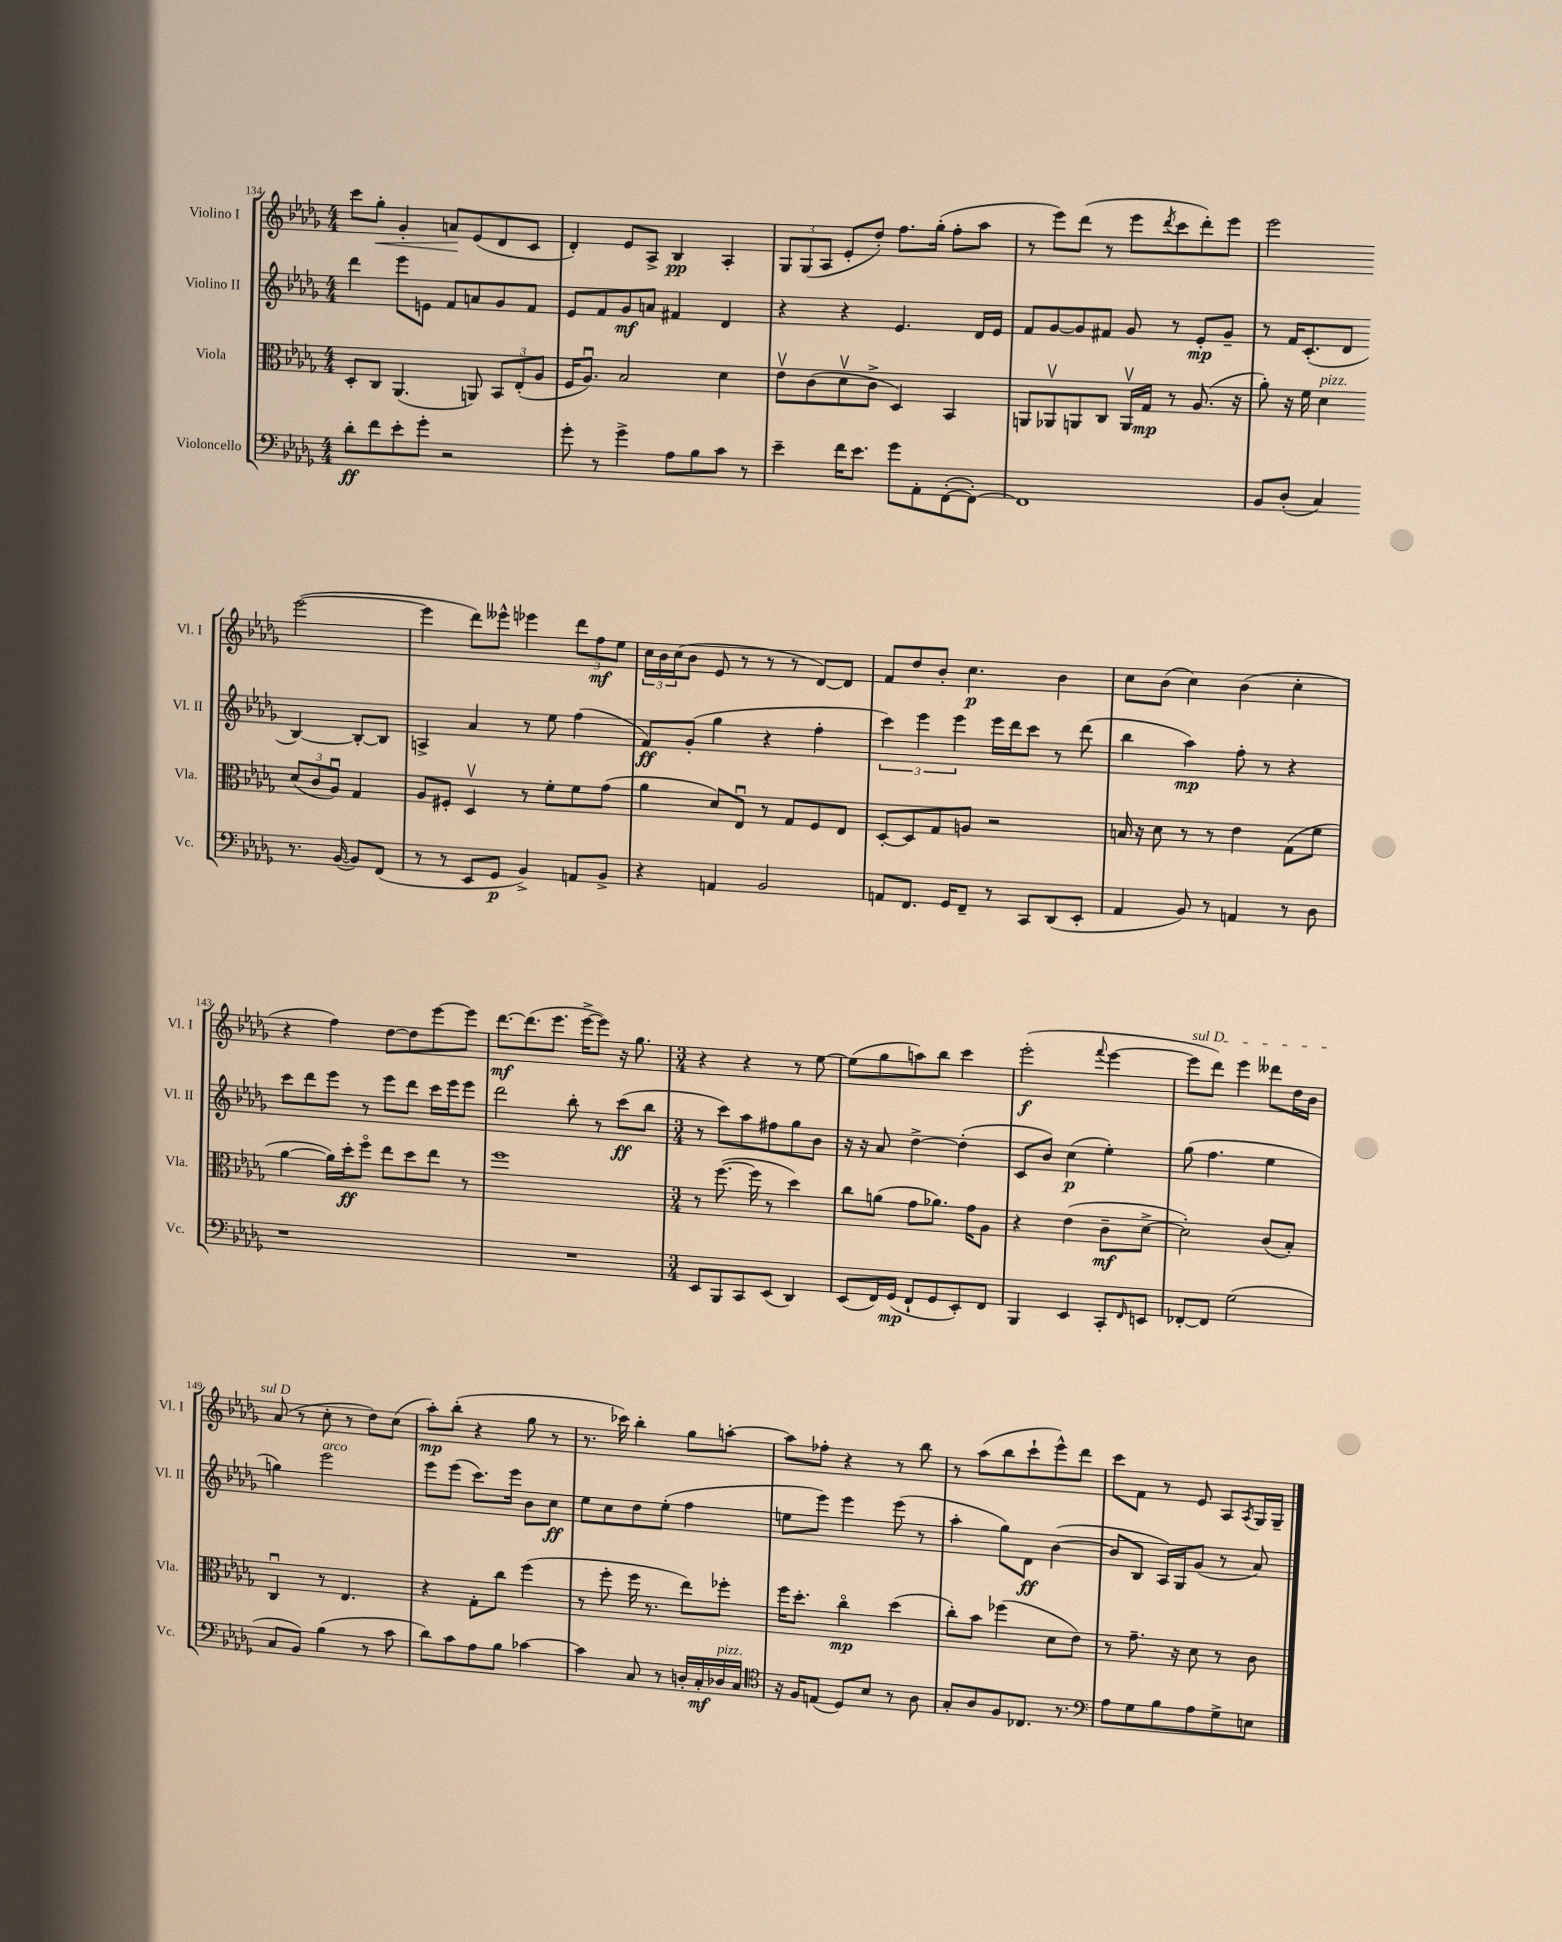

**kern	**kern	**kern	**kern
*staff4	*staff3	*staff2	*staff1
*clefF4	*clefC3	*clefG2	*clefG2
*k[b-e-a-d-g-]	*k[b-e-a-d-g-]	*k[b-e-a-d-g-]	*k[b-e-a-d-g-]
*M4/4	*M4/4	*M4/4	*M4/4
8d-'	8D-'	4ddd-	8ccc
8f	8C	.	8gg-'
8e-'	(4.AA-	8eee-	4g-'
8g-'	.	8e	.
2r	.	8f	8a
.	8AA)	8a	(8e-
.	12BB-	8g-	8d-
.	(12E-'	.	.
.	.	8f	8c
.	12A-	.	.
=	=	=	=
8g-'	16F	8e-	4d-')
.	8.A-u)	.	.
8r	.	8f	.
4g-^	2B-	8g-	8e-
.	.	8a	8A-^
8A-	.	4f#	4B-
8B-	.	.	.
8c	4d-	4d-	4A-'
8r	.	.	.
=	=	=	=
4e-~	8e-v	4r	12G-
.	.	.	(12G-
.	(8c	.	.
.	.	.	12A-
16f	8d-v	4r	8e-'
8.e-	.	.	.
.	8c^	.	8dd-')
8g-	4D-)	4.e-	8.ff
8AA-'	.	.	.
.	.	.	(16gg-'
([8FF'	4BB-	.	8ff'
8FF'_)	.	16d-	8aa-
.	.	16e-	.
=	=	=	=
1FF]	8AA	8f	8r
.	8AA-v	[8g-	8eee-)
.	8AA	8g-]	(8ddd-
.	8C	8f#	8r
.	16AAv	8g-	8eee-
.	16G-	.	.
.	.	.	8qddd-
.	8r	8r	8ccc
.	(8.A-	8e-'	8ddd-')
.	.	8g-~	8eee-
.	16r	.	.
=	=	=	=
8BB-	8a-')	8r	2eee-
(8D-'	16r	16f	.
.	16f	(8.c'	.
4C)	4d-	.	.
.	.	8d-	.
8.r	(12d-	[4B-)	([2eee-
.	12c	.	.
.	12A-u)	.	.
([16BB-	.	.	.
8BB-])	4G-	8B-'_	.
(8FF	.	8B-]	.
=	=	=	=
8r	8A-	4A^	4eee-]
8r	8F#'	.	.
8EE-	4D-v	4a-	8ddd-)
8GG-	.	.	8eee--^^
4BB-^)	8r	8r	4eee-
.	8f'	8ee-	.
8AA	8f	(4ff	12ddd-
.	.	.	12ff
8BB-^	(8g-	.	.
.	.	.	12ee-
=	=	=	=
4r	4a-	8f)	24cc
.	.	.	24b-
.	.	.	(24cc
.	.	(8g-'	8b-
4AA	8d-)	4gg-	8e-
.	8E-u	.	8r
2BB-	8r	4r	8r
.	8G-	.	8r
.	8F	4ff'	[8d-)
.	8E-	.	8d-]
=	=	=	=
8AA	[8D-'	6ccc)	8f
8.FF	8D-]	.	8dd-
.	.	6eee-	.
.	8G-	.	8b-'
16GG-	.	.	.
.	.	6eee-	.
8FF~	8A	.	4.cc
8r	2r	16eee-	.
.	.	16ddd-	.
8CC	.	8ccc	.
(8DD-	.	8r	4b-
8EE-'	.	(8ddd-	.
=	=	=	=
4AA-	16B	4bb-	8cc
.	16r	.	.
.	8d-	.	(8b-
8BB-)	8r	4aa-)	4cc)
8r	8r	.	.
4AA	4e-	8ff'	(4b-
.	.	8r	.
8r	(8G-	4r	4cc'
8D-	8f	.	.
=	=	=	=
1r	[4a-	8ccc	4r
.	.	8ddd-	.
.	16a-])	8eee-	4ff)
.	16dd-'	.	.
.	8ffo	8r	.
.	8ee-	8eee-	[8dd-
.	8dd-	8ddd-	8dd-]
.	8ee-	16ccc	[8eee-
.	.	16eee-	.
.	8r	8eee-	8eee-]
=	=	=	=
1r	1ff	2ddd-	[8.ddd-
.	.	.	(8.ddd-]
.	.	.	8.eee-
.	.	8bb-'	.
.	.	.	[16eee-^
.	.	8r	8eee-])
.	.	(8ccc	16r
.	.	.	8.gg-
.	.	8bb-	.
=	=	=	=
*M3/4	*M3/4	*M3/4	*M3/4
8EE-	8r	8r	4r
8BBB-	([8.ff	8ccc)	.
8CC	.	8aa-	4r
.	16ff]	.	.
(8EE-	8r	8ff#	.
4DD-)	4dd-)	8gg-	8r
.	.	8b-	[8ee-
=	=	=	=
(8EE-	8cc	16r	(8ee-]
.	.	16r	.
16FF)	(8a	8a-	8gg-
(16GG-	.	.	.
8FF`	8g-	[4dd-^	8aa)
8GG-	8.a-)	.	8bb-
8EE-')	.	(4dd-']	4ccc
.	16g-	.	.
8FF	8A-	.	.
=	=	=	=
4BBB-	4r	8c	(2eee-'
.	.	8b-)	.
4EE-	(4e-	(4cc	.
.	.	.	8qqfff
8CC'	8c~	4ee-')	[4eee-
16qqFF	.	.	.
8EE	[8d-^	.	.
=	=	=	=
[8FF-'	2d-'])	(8gg-	8eee-]
8FF-]	.	4.ff	8ddd-)
(2G-	.	.	4eee-
.	(8c	4ee-	8ddd--
.	8B-')	.	16dd-
.	.	.	16b-
=	=	=	=
8C	4Cu	4gg)	(8a-
8BB-)	.	.	8r
(4B-	8r	2eee-	8cc'
.	4.E-	.	8r
8r	.	.	8dd-)
8c	.	.	(8cc
=	=	=	=
8d-)	4r	8eee-	8aa-')
8c	.	(8eee-	(8bb-'
8A-	8G-'	8.ccc)	4r
8B-	8cc	.	.
.	.	16eee-	.
[4c-	(4ff	8b-	8gg-
.	.	8cc	8r
=	=	=	=
4c-]	8r	8ee-	8.r
.	8ff'	8cc	.
.	.	.	16ccc-)
8C	16ff	8dd-	4bb-'
.	8.r	.	.
8r	.	(8ee-'	.
16D'	8ee-)	4ff	8gg-
16C'	.	.	.
16D-	8ff-'	.	[8aa'
16C	.	.	.
=	=	=	=
*clefC4	*	*	*
16r	16ff	8ee	8aa]
16F	8.dd-'	.	.
(8E	.	8eee-)	8ff-'
8D-)	4cco	4eee-	4r
8B-	.	.	.
8r	(4dd-	(8eee-	8r
8A-	.	8r	8bb-
=	=	=	=
8G-'	8cc')	4aa-'	8r
8A-	8b-	.	(8aa-
8F	(4ff-	8gg-)	8bb-
8.C-	.	8d-	8ccc`
.	8d-	([4b-	8eee-^^)
8.r	.	.	.
.	8e-)	.	8ddd-
=	=	=	=
*clefF4	*	*	*
8A-	8r	8b-]	8ccc
8G-	8.g-~	8B-	8f
8B-	.	16A-)	8r
.	16r	16G-	.
8A-	8d-	(8g-	8e-
8G-^	8r	8r	8A-
.	.	.	8qA-
8E	8c	8a-)	16G-
.	.	.	16G-~
==	==	==	==
*-	*-	*-	*-
